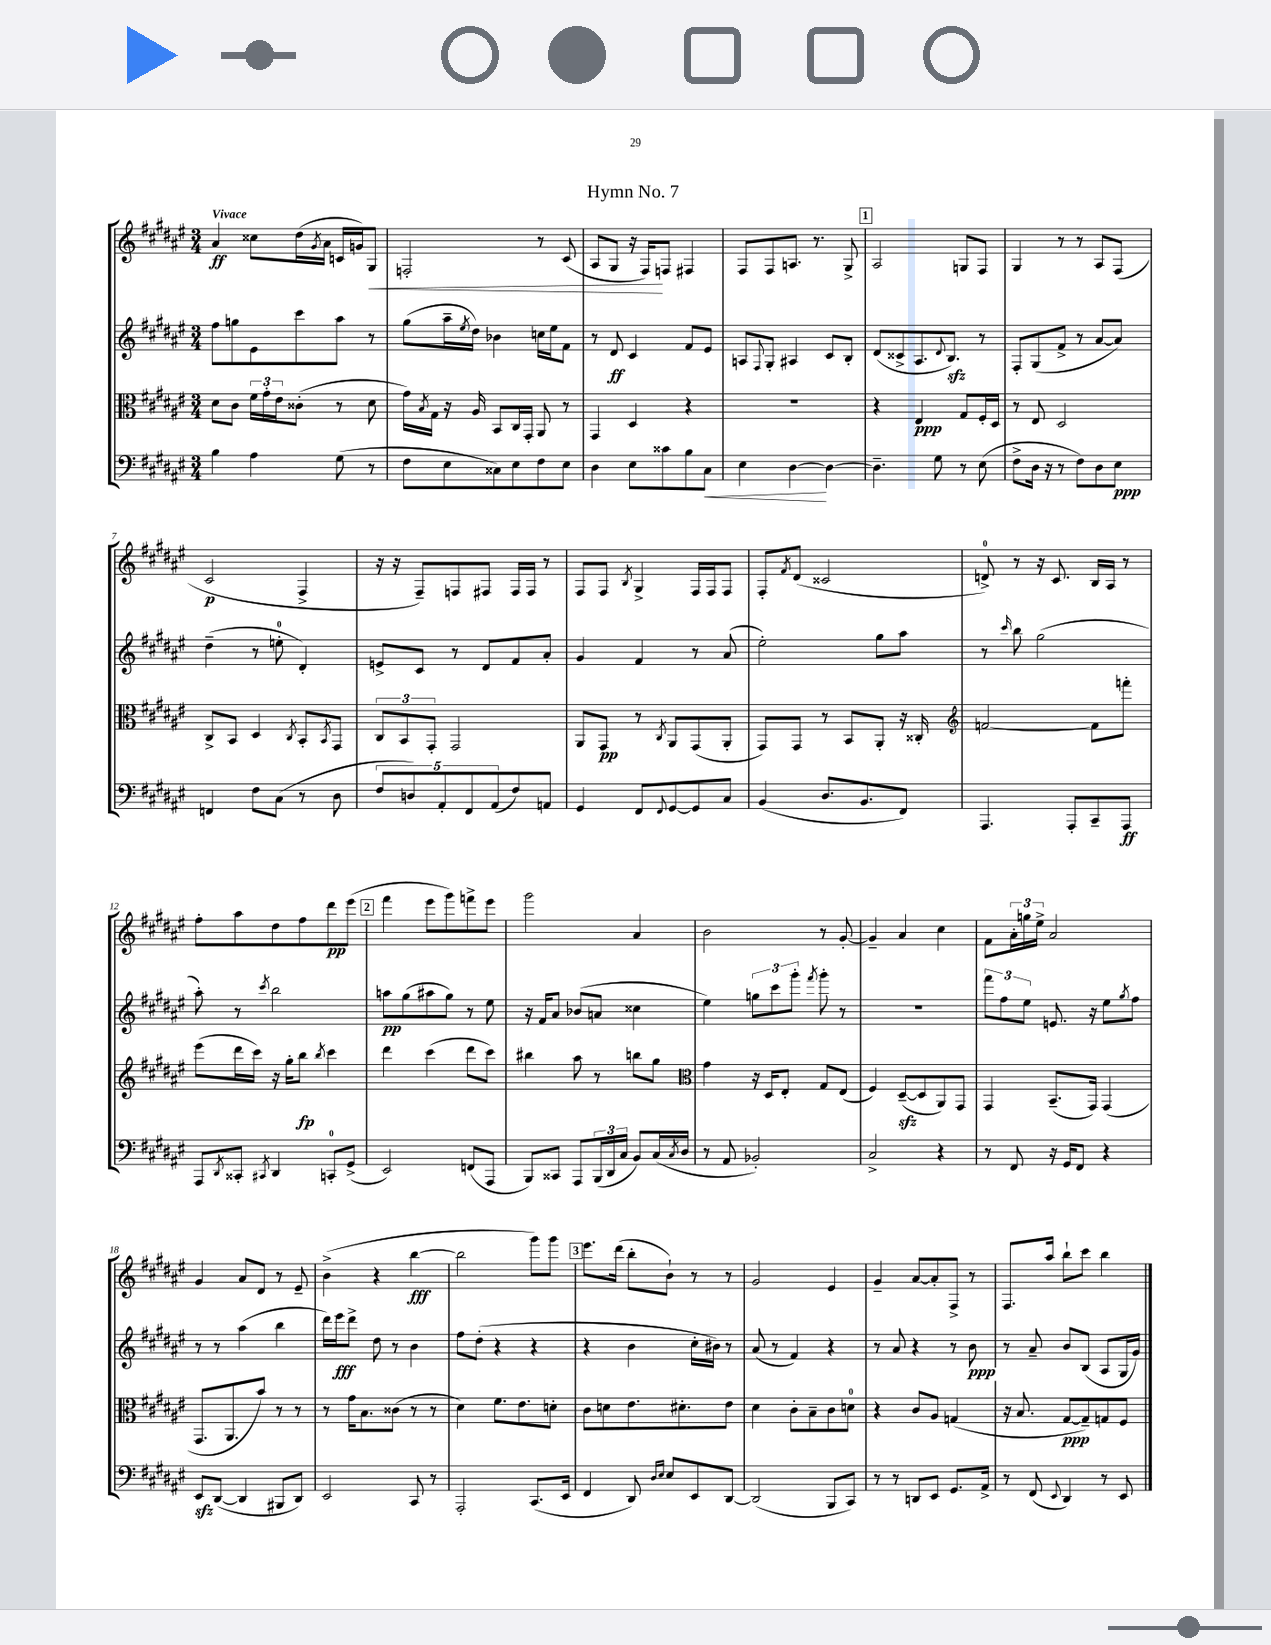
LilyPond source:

\header { title = "Hymn No. 7" }
<<
\new StaffGroup <<
\new Staff = "s0" {
    \clef treble \key fis \major \numericTimeSignature \time 3/4 \tempo "Vivace"
    ais'4\ff cisis''8 dis''16( \acciaccatura { gis'8 } ais'16 c'16 g'16) gis8\< |
    f2-. r8 cis'8( |
    ais8 gis8 r16 fis16\!) f8 fis4 |
    fis8 fis8 a8. r8. gis8-> |
    \mark \markup { \box "1" } ais2 g8 fis8 |
    gis4 r8 r8 ais8 fis8( |
    cis'2\p fis4-> |
    r16 r16 fis8--) f8 fis8 fis16 fis16 r8 |
    fis8 fis8 \acciaccatura { b8 } gis4-> fis16 fis16 fis8 |
    fis8-. \acciaccatura { fis'8 } dis'8( cisis'2 |
    d'8-0->) r8 r16 cis'8. b16 ais16 r8 |
    fis''8-. ais''8 dis''8 fis''8 dis'''8\pp eis'''8( |
    \mark \markup { \box "2" } fis'''4 eis'''8 gis'''8) f'''8-> eis'''8 |
    gis'''2 ais'4 |
    b'2 r8 gis'8~-. |
    gis'4-- ais'4 cis''4 |
    fis'8 \tuplet 3/2 { ais'16-. g''16 eis''16-> } ais'2 |
    gis'4 ais'8 dis'8 r8 eis'8-- |
    b'4->( r4 b''4~\fff |
    b''2 gis'''8) gis'''8 |
    \mark \markup { \box "3" } eis'''8. dis'''16( b''8-. b'8-!) r8 r8 |
    gis'2 eis'4 |
    gis'4-- ais'8~ ais'8-. fis8-> r8 |
    fis8. ais''16 b''8-! cis'''8 b''4 \bar "|." |
}
\new Staff = "s1" {
    \clef treble \key fis \major \numericTimeSignature \time 3/4
    fis''8 g''8 eis'8 cis'''8 ais''8 r8 |
    gis''8( ais''16-- \acciaccatura { eis''8 } dis''16) bes'4 c''16 eis''16 fis'8 |
    r8 dis'8\ff cis'4 fis'8 eis'8 |
    a8 \appoggiatura { fis8 } gis8-. ais4 cis'8 b8-. |
    \mark \markup { \box "1" } dis'8( cisis'8-> ais8. \appoggiatura { dis'8 } b8.\sfz) r8 |
    fis8-. gis8( fis'8-> r8 ais'8~ ais'8) |
    dis''4--( r8 e''8-0-. dis'4-.) |
    e'8-> cis'8 r8 dis'8 fis'8 ais'8-. |
    gis'4 fis'4 r8 ais'8( |
    eis''2-.) gis''8 ais''8 |
    r8 \grace { cis'''16 } b''8 gis''2( |
    ais''8-.) r8 \acciaccatura { cis'''8 } b''2 |
    \mark \markup { \box "2" } a''8\pp gis''8( ais''8 gis''8) r8 eis''8 |
    r16 fis'16 ais'8 bes'8( a'8 cisis''4 |
    eis''4) \tuplet 3/2 { g''8 cis'''8 gis'''8-. } \acciaccatura { fis'''8 } gis'''8-. r8 |
    R2. |
    \tuplet 3/2 { fis'''8 fis''8 eis''8 } e'8. r16 eis''8 \acciaccatura { gis''8 } fis''8 |
    r8 r8 ais''4( b''4 |
    dis'''16) eis'''16\fff dis'''8-> dis''8 r8 b'4 |
    fis''8 dis''8-.( r4 r4 |
    \mark \markup { \box "3" } r4 b'4 cis''16-. bis'16) r8 |
    ais'8( r8 fis'4) r4 |
    r8 ais'8 r4 r8 b'8\ppp |
    r8 ais'8-- b'8 b8( ais8 gis16 gis'16) \bar "|." |
}
\new Staff = "s2" {
    \clef alto \key fis \major \numericTimeSignature \time 3/4
    dis'8 cis'8 \tuplet 3/2 { fis'16 gis'16-. eis'16 } cisis'8-.( r8 dis'8 |
    gis'16) \acciaccatura { b8 } gis16 r16 ais16 b,8 cis16 gis,16-. ais,8 r8 |
    gis,4 dis4 r4 |
    R2. |
    \mark \markup { \box "1" } r4 eis4\ppp gis8 fis16-. dis16 |
    r8 eis8 dis2 |
    cis8-> b,8 dis4 \acciaccatura { cis8 } b,8-. \acciaccatura { b,8 } gis,8 |
    \tuplet 3/2 { cis8 b,8 gis,8-. } gis,2 |
    ais,8 gis,8\pp r8 \acciaccatura { cis8 } ais,8 gis,8( ais,8-. |
    gis,8) gis,8 r8 b,8 ais,8-. r16 cisis16-. |
    \clef treble f'2~ f'8 f'''8-. |
    eis'''8( dis'''16 cis'''16) r16 gis''16-. b''8\fp \acciaccatura { b''8 } cis'''4 |
    \mark \markup { \box "2" } dis'''4 cis'''4( dis'''8 cis'''8) |
    bis''4 ais''8 r8 b''8 gis''8 |
    \clef alto gis'4 r16 dis16 eis8-. gis8 eis8( |
    fis4) dis8~--\sfz( dis8 ais,8) gis,8 |
    gis,4 b,8.--( gis,16) gis,4( |
    gis,8. ais,8. b'8) r8 r8 |
    r8 gis'16 b8. cisis'8( r8 r8 |
    dis'4) fis'8. eis'8. d'8-. |
    \mark \markup { \box "3" } cis'8 d'8 eis'8. dis'8.-. eis'8 |
    dis'4 cis'8-. b8-- cis'8 d'8-0 |
    r4 cis'8 ais8 g4( |
    r16 b8. gis8~\ppp gis8--) g8 fis8 \bar "|." |
}
\new Staff = "s3" {
    \clef bass \key fis \major \numericTimeSignature \time 3/4
    b4 ais4 gis8( r8 |
    fis8 eis8 cisis8) eis8 fis8 eis8 |
    dis4 eis8 cisis'8 b8 cis8\< |
    eis4 dis4~\! dis4~ |
    \mark \markup { \box "1" } dis4.-- gis8 r8 eis8( |
    fis8-> dis16 r16 r8 fis8) dis8 eis8\ppp |
    f,4 fis8 cis8( r8 dis8 |
    \tuplet 5/4 { fis8 d8) ais,8-. fis,8 ais,8( } fis8) a,8 |
    gis,4 fis,8 \appoggiatura { fis,8 } gis,8~ gis,8 cis8 |
    b,4( dis8. b,8. fis,8) |
    ais,,4. ais,,8-. cis,8-- ais,,8\ff |
    ais,,8 \acciaccatura { dis,8 } cisis,8-. \acciaccatura { cis,8 } dis,4 c,8-0-. gis,8->( |
    \mark \markup { \box "2" } eis,2) f,8( ais,,8 |
    b,,8) cisis,8 ais,,8 \tuplet 3/2 { b,,16( dis,16 cis16 } b,8) cis16( \acciaccatura { cis8 } dis16 |
    r8 ais,8 bes,2-.) |
    cis2-> r4 |
    r8 fis,8 r16 gis,16 fis,8 r4 |
    eis,8\sfz dis,8~( dis,4 bis,,8 dis,8) |
    eis,2 cis,8 r8 |
    ais,,2-. cis,8.( eis,16 |
    \mark \markup { \box "3" } fis,4 dis,8) \grace { dis16 eis16 } eis8 eis,8 dis,8~ |
    dis,2( b,,8 cis,8) |
    r8 r8 d,8 eis,8 gis,8. ais,16-> |
    r8 fis,8( \appoggiatura { eis,8 } dis,4) r8 eis,8 \bar "|." |
}
>>
>>
